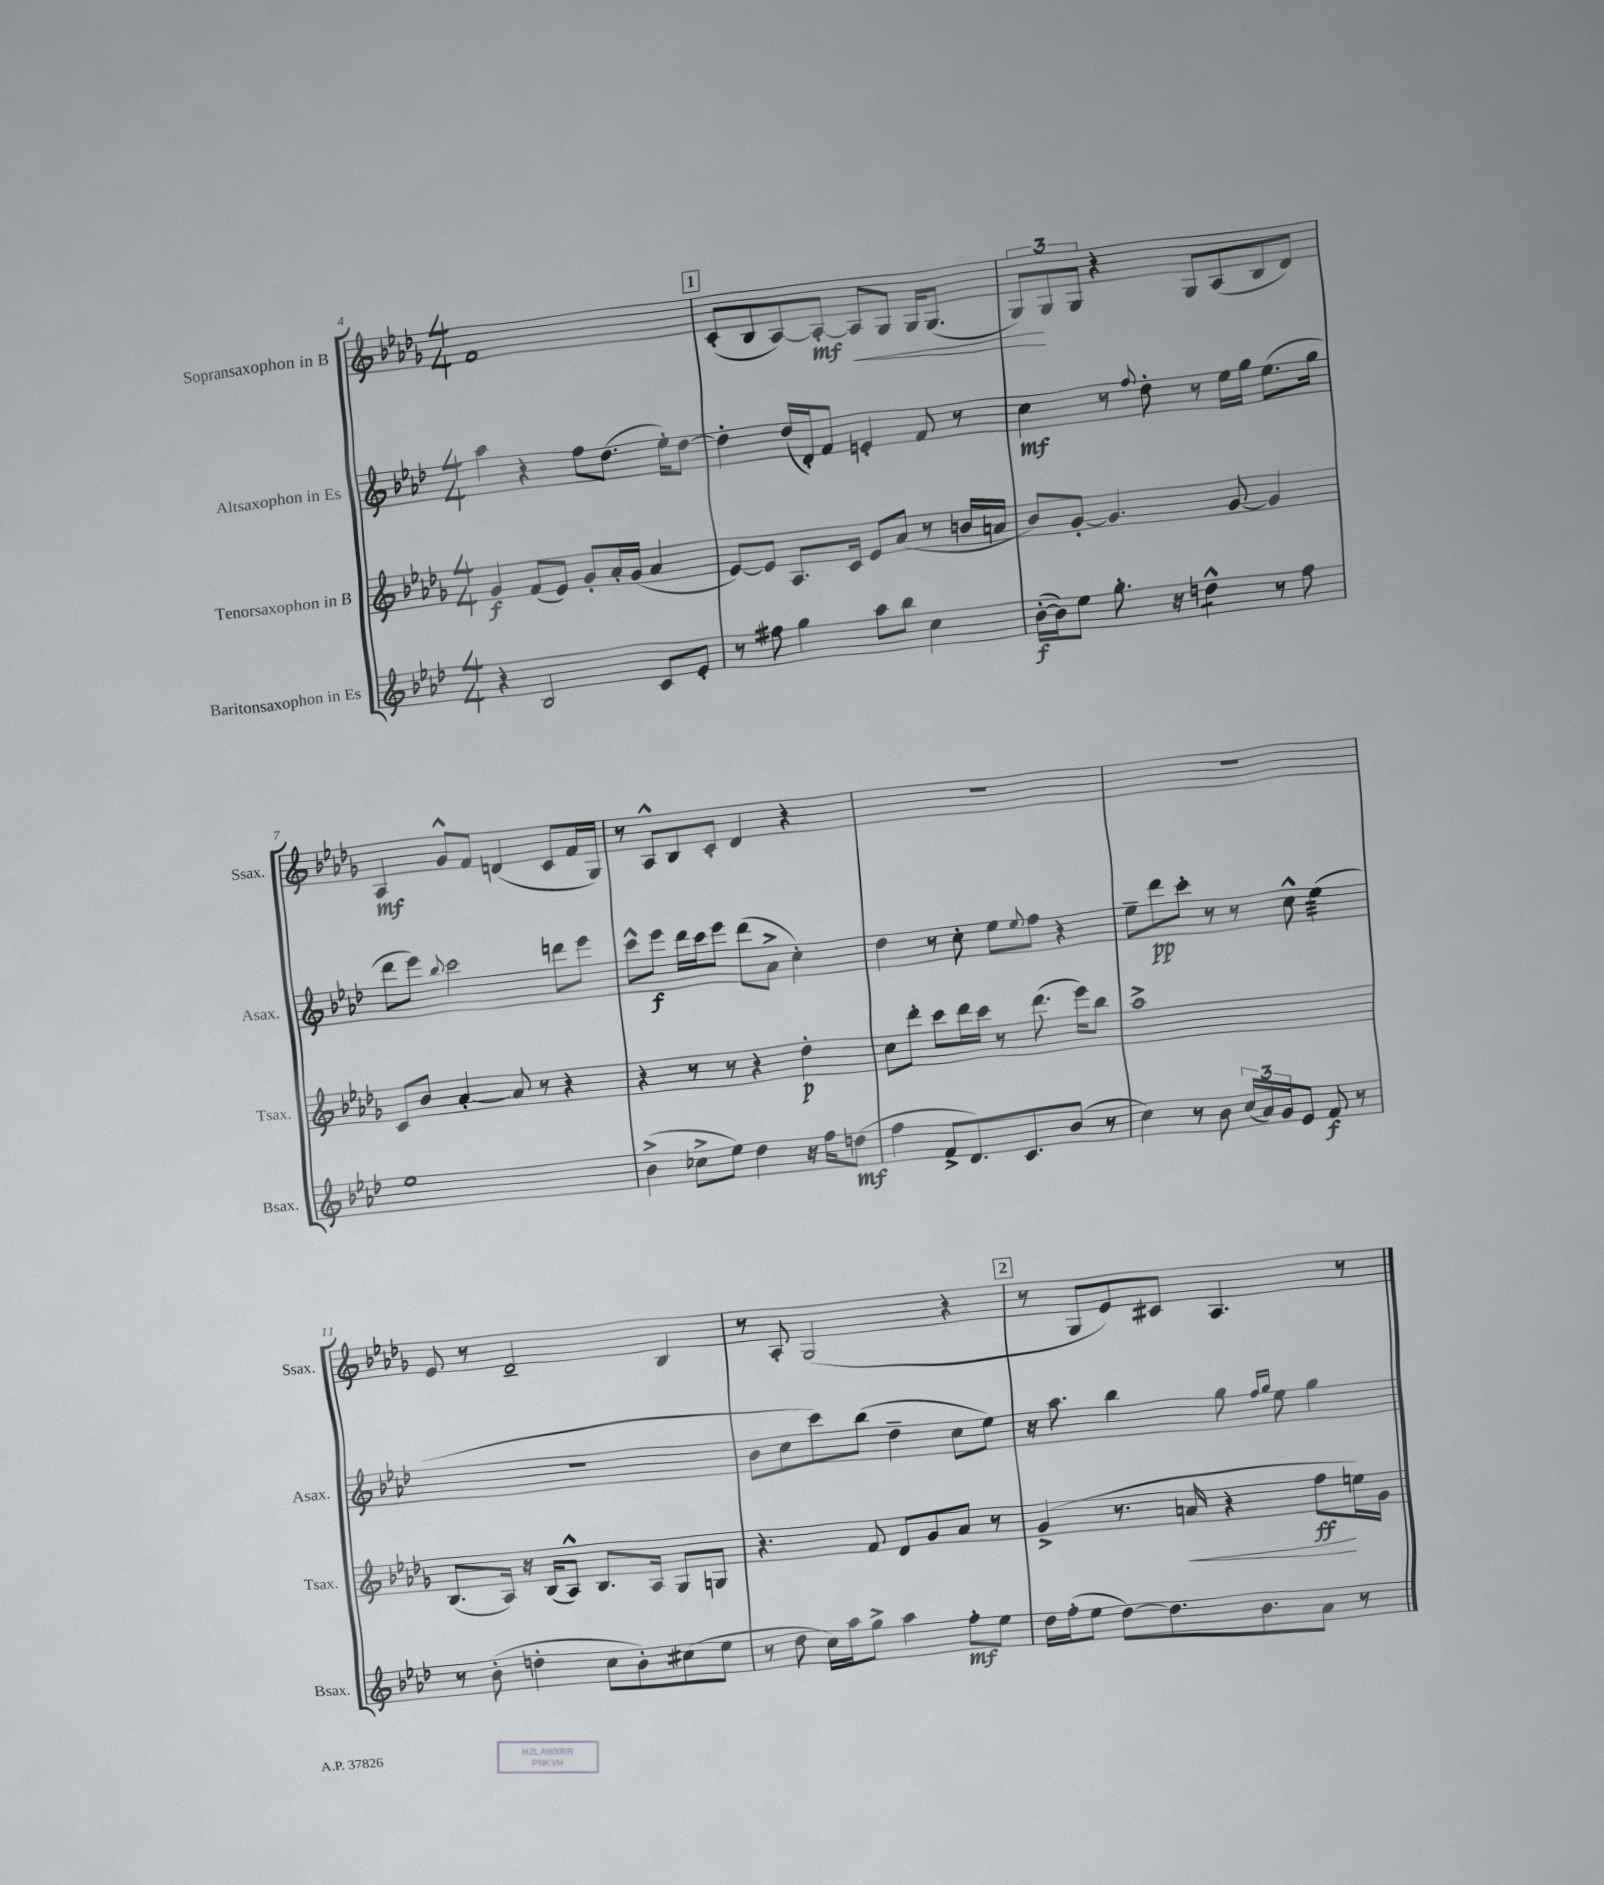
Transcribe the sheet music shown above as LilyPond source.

<<
\new StaffGroup <<
\new Staff = "s0" \with { instrumentName = "Sopransaxophon in B" shortInstrumentName = "Ssax." } {
    \clef treble \key des \major \numericTimeSignature \time 4/4
    f'1 |
    \mark \markup { \box "1" } c'8-.( bes8 aes8~) aes8~-.\mf aes8\< ges8 ges16 ges8.( |
    \tuplet 3/2 { ges8\!) ges8 ges8 } r4 ges8 aes8( bes8 des'8) |
    aes4\mf ges'8-^ f'8 d'4( c'8 f'16 ges16) |
    r8 aes8-^ bes8 c'8-. des'4 r4 |
    R1 |
    R1 |
    ees'8 r8 des'2-- bes4 |
    r8 aes8-. ges2( r4 |
    \mark \markup { \box "2" } r8 ges8 ees'8) cis'8 aes4. r8 \bar "|." |
}
\new Staff = "s1" \with { instrumentName = "Altsaxophon in Es" shortInstrumentName = "Asax." } {
    \clef treble \key aes \major \numericTimeSignature \time 4/4
    aes''4 r4 f''8 des''8.( ees''16-.) des''8~ |
    \mark \markup { \box "1" } des''4-. des''16( des'16-.) f'8 e'4-. f'8 r8 |
    c''4\mf r8 \appoggiatura { f''8 } des''8-. r8 ees''16 g''16 ees''8.( g''16 |
    des'''8 ees'''8) \appoggiatura { bes''8 } c'''2 d'''8 ees'''8 |
    c'''8-^ ees'''8\f des'''16 c'''16 ees'''8 des'''8( aes'8-> c''4-.) |
    des''4 r8 c''8-. ees''8 \appoggiatura { ees''8 } f''8 r4 |
    ees''8-- des'''8\pp c'''8-. r8 r8 c''8-^ ees''4:32( |
    r1 |
    bes'8 c''8 c'''8) bes''8( des''4-- c''8 ees''8) |
    \mark \markup { \box "2" } r16 aes''8. bes''4 g''8 \grace { f''16 g''16 } ees''8 g''4 \bar "|." |
}
\new Staff = "s2" \with { instrumentName = "Tenorsaxophon in B" shortInstrumentName = "Tsax." } {
    \clef treble \key des \major \numericTimeSignature \time 4/4
    ges'4\f f'8( ees'8) ges'8-. aes'16-. ges'16( aes'4 |
    \mark \markup { \box "1" } ees'8~) ees'8 aes8. c'16 ees'8 aes'8( r8 b'16 a'16 |
    bes'8) ges'8~-. ges'4. ges'8~ ges'4 |
    c'8 bes'8 aes'4~-. aes'8 r8 r4 |
    r4 r8 r8 r4 des''4-.\p |
    c''8 des'''8-. c'''8 des'''16 c'''16 r8 des'''8.( ees'''16) bes''8 |
    aes''1-> |
    bes8.( aes16) r16 bes16( aes8-^) bes8. aes16 ges8 g8 |
    r4. f'8 des'8 ges'8 aes'8 r8 |
    \mark \markup { \box "2" } ges'4->( r8. a'16\< r4 f''8\ff\! e''16) ges'16 \bar "|." |
}
\new Staff = "s3" \with { instrumentName = "Baritonsaxophon in Es" shortInstrumentName = "Bsax." } {
    \clef treble \key aes \major \numericTimeSignature \time 4/4
    r4 bes2 c'8 ees'8-. |
    \mark \markup { \box "1" } r8 fis''8 g''4 aes''8 bes''8 c''4 |
    bes'16~-.\f( bes'16) ees''8 g''8.-. r16 d''4:8-^ r8 f''8 |
    ees''1 |
    bes'4->( ces''8-> ees''8) des''4 r16 f''16 d''8\mf( |
    f''4 f'8-> des'8.) c'8. bes'8( r8 |
    c''4) r8 bes'8 \tuplet 3/2 { c''16( aes'16) g'16 } ees'8 f'8\f r8 |
    r8 bes'8-.( d''4-. c''8 bes'8-.) cis''8( ees''8 |
    r8 des''8 c''16) aes''16 g''8-> aes''4 f''8-.\mf ees''8 |
    \mark \markup { \box "2" } des''16 f''16-.( ees''8 des''8~) des''8. bes'8. aes'8 r8 \bar "|." |
}
>>
>>
\layout { \context { \Score currentBarNumber = #4 } }
